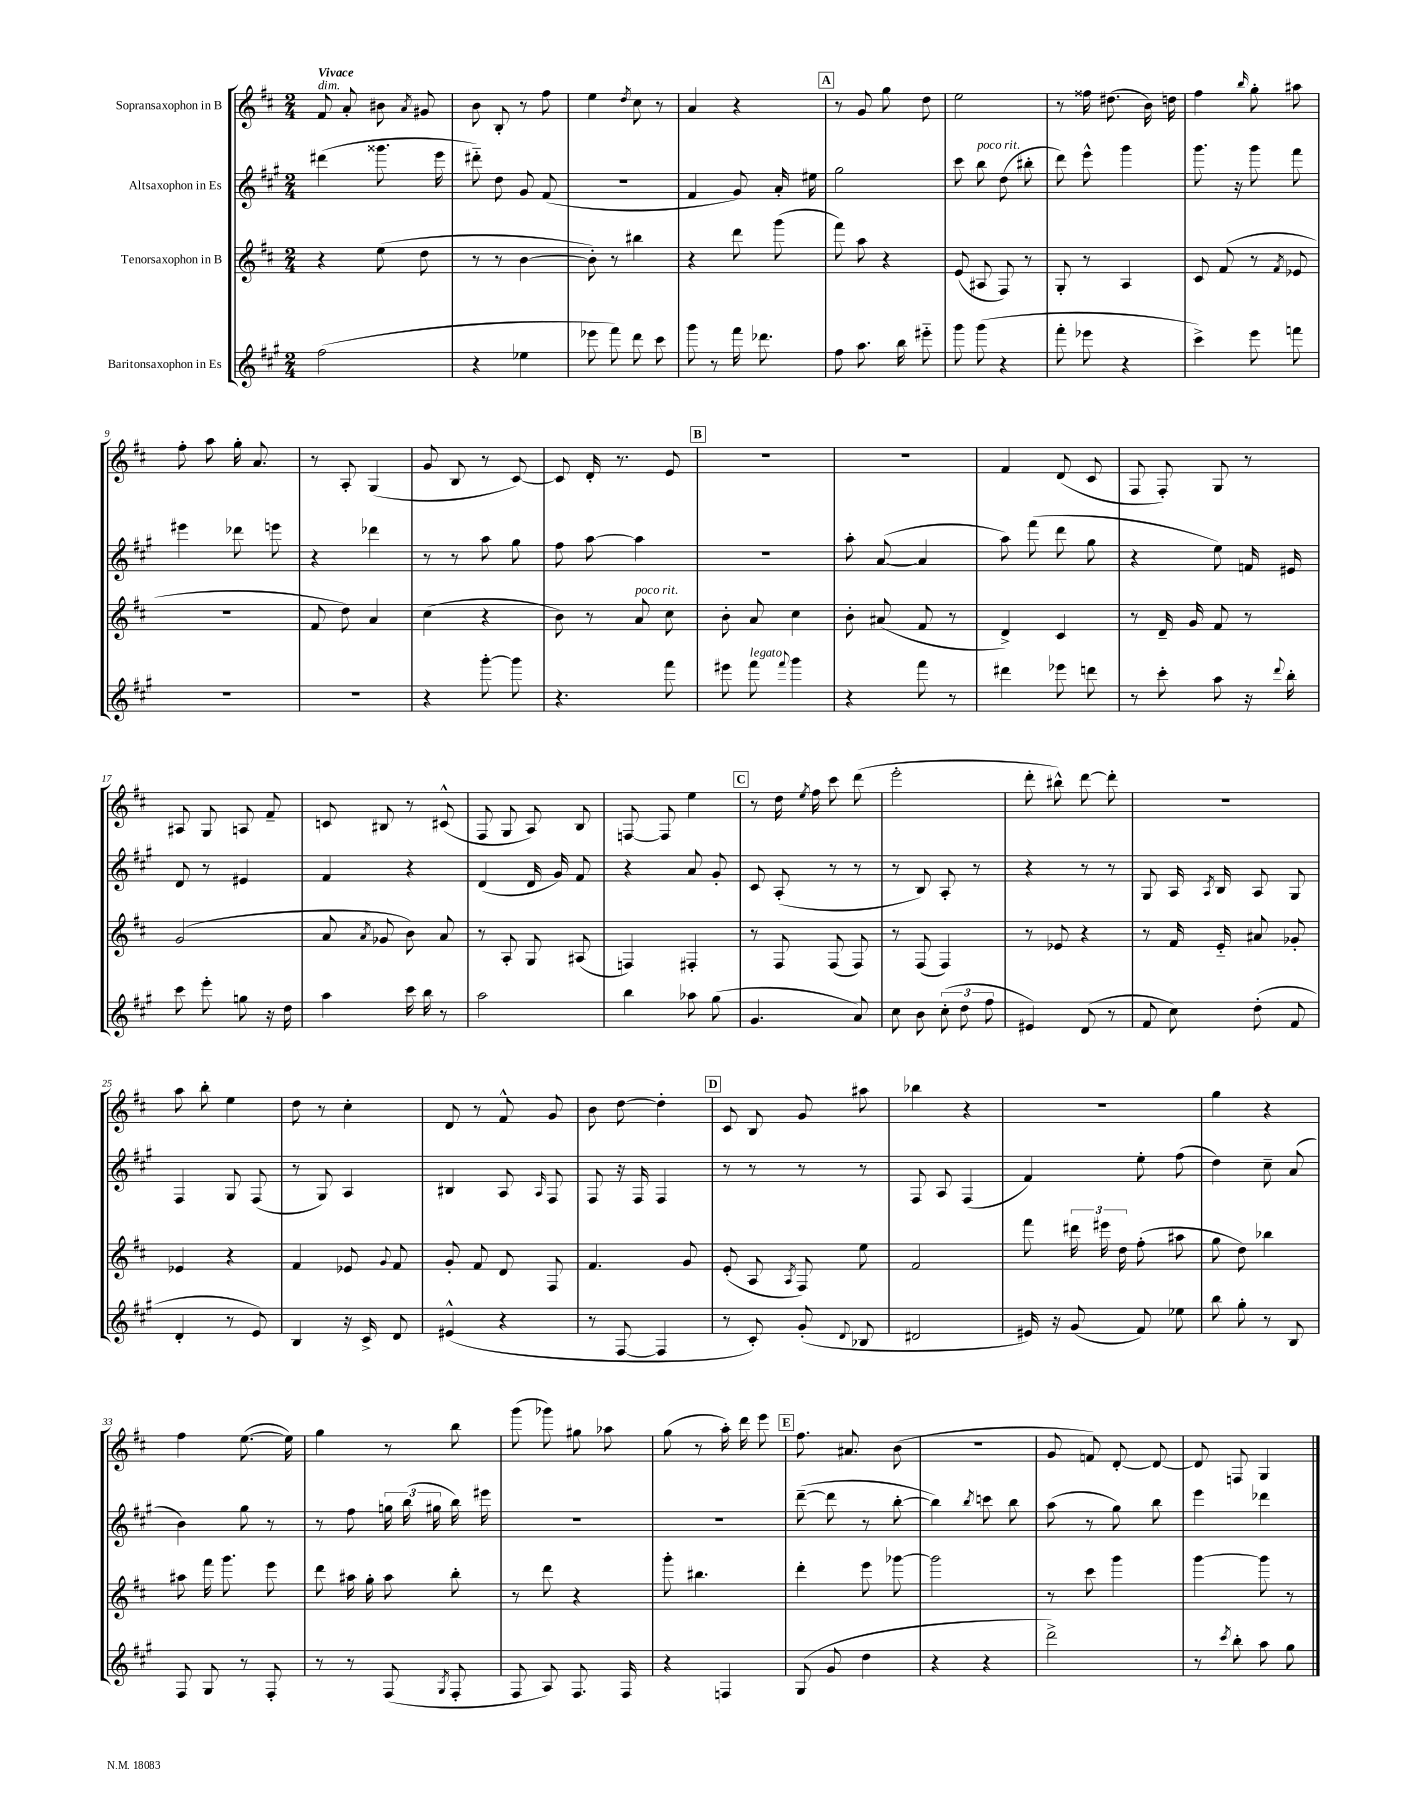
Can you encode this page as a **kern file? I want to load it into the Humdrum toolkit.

**kern	**kern	**kern	**kern
*staff4	*staff3	*staff2	*staff1
*clefG2	*clefG2	*clefG2	*clefG2
*k[f#c#g#]	*k[f#c#]	*k[f#c#g#]	*k[f#c#]
*M2/4	*M2/4	*M2/4	*M2/4
(2ff#	4r	(4ddd#	8f#
.	.	.	8a'
.	(8ee	8.ggg##	8b#
.	.	.	8qa
.	8dd	.	8g#
.	.	16eee	.
=	=	=	=
4r	8r	8ddd#'~)	8b
.	8r	8dd	8B'
4ee-	[4b	8g#	8r
.	.	(8f#	8ff#
=	=	=	=
8eee-	8b'])	2r	4ee
8fff#)	8r	.	.
.	.	.	8qdd
8ddd	4bb#	.	8cc#
8ccc#	.	.	8r
=	=	=	=
8ggg#	4r	4f#	4a
8r	.	.	.
16fff#	8ddd	8g#)	4r
8.ddd-	.	.	.
.	(8ggg	16a'	.
.	.	16ee#	.
=	=	=	=
8ff#	8fff#)	2gg#	8r
8.aa	8aa	.	8g
.	4r	.	8gg
16bb	.	.	.
8eee#'~	.	.	8dd
=	=	=	=
8ggg#	(8e	8ccc#	2ee
(8ggg#	8A#	8bb	.
4r	8F#)	(8dd	.
.	8r	8bb#'	.
=	=	=	=
8fff#'	8G'	8ddd)	8r
8eee-	8r	8eee^^	16ff##
.	.	.	(8.dd#
4r	4A	4ggg#	.
.	.	.	16b)
.	.	.	16dd
=	=	=	=
4ccc#^)	8c#	8.ggg#	4ff#
.	(8f#	.	.
.	.	16r	.
.	.	.	16qqbb
8eee	8r	8ggg#	8gg'
.	8qf#	.	.
8fff	8e-	8fff#	8aa#
=	=	=	=
2r	2r	4eee#	8ff#'
.	.	.	8aa
.	.	8ddd-	16gg'
.	.	.	8.a
.	.	8eee	.
=	=	=	=
2r	8f#	4r	8r
.	8dd)	.	8A'
.	4a	4ddd-	(4G
=	=	=	=
4r	(4cc#	8r	8g
.	.	8r	8B
[8ggg#'	4r	8aa	8r
8ggg#]	.	8gg#	[8c#)
=	=	=	=
4.r	8b)	8ff#	8c#]
.	8r	[8aa	16d'
.	.	.	8.r
.	8a	4aa]	.
8fff#	8cc#	.	8e
=	=	=	=
8eee#	8b'	2r	2r
8fff#	8a	.	.
8qqfff#	.	.	.
4ggg#	4cc#	.	.
=	=	=	=
4r	8b'	8aa'	2r
.	(8a#	([8a	.
8fff#	8f#	4a]	.
8r	8r	.	.
=	=	=	=
4ddd#	4d^)	8aa)	4f#
.	.	(8fff#	.
8eee-	4c#	8ddd	(8d
8ddd	.	8gg#	8c#
=	=	=	=
8r	8r	4r	8F#
8ccc#'	16d~	.	8F#')
.	16g	.	.
8aa	8f#	8ee)	8G
16r	8r	16f	8r
8qqddd	.	.	.
16bb'	.	16e#	.
=	=	=	=
8ccc#	(2g	8d	8A#
8eee'	.	8r	8G
8gg	.	4e#	8A
16r	.	.	8f#~
16dd	.	.	.
=	=	=	=
4aa	8a	4f#	8c
.	8qa	.	.
.	8g-	.	8B#
16ccc#	8b)	4r	8r
16bb	.	.	.
8r	8a	.	(8c#^^
=	=	=	=
2aa	8r	(4d	8F#
.	8A'	.	8G
.	8G	16d	8A)
.	.	16g#)	.
.	(8A#	8f#	8B
=	=	=	=
4bb	4F)	4r	[8F
.	.	.	8F]
8aa-	4F#'	8a	4ee
(8gg#	.	8g#'	.
=	=	=	=
4.g#	8r	8c#	8r
.	8F#	(8A'	16dd
.	.	.	8qee
.	.	.	16ff#
.	(8F#	8r	8ccc#
8a)	8F#)	8r	(8ddd
=	=	=	=
8cc#	8r	8r	2eee'
8b	(8F#	8B)	.
(12cc#'	4F#)	8A'	.
12dd	.	.	.
.	.	8r	.
12ff#	.	.	.
=	=	=	=
4e#)	8r	4r	8ddd'
.	8e-	.	8bb#^^)
(8d	4r	8r	[8ddd
8r	.	8r	8ddd']
=	=	=	=
8f#	8r	8G#	2r
8cc#)	16f#	16A	.
.	.	8qA	.
.	16e'~	16B	.
(8dd'	8a#	8A	.
8f#	8g-'	8G#	.
=	=	=	=
4d'	4e-	4F#	8aa
.	.	.	8bb'
8r	4r	8G#	4ee
8e)	.	(8F#	.
=	=	=	=
4B	4f#	8r	8dd
.	.	8G#)	8r
16r	8e-	4A	4cc#'
16c#^	.	.	.
.	8qqg	.	.
8d	8f#	.	.
=	=	=	=
(4e#^^	8g'	4B#	8d
.	8f#	.	8r
4r	8d	8A	8f#^^
.	.	16qqA	.
.	8F#	8F#	8g
=	=	=	=
8r	4.f#	8F#	8b
[8F#	.	16r	[8dd
.	.	16F#	.
4F#]	.	4F#	4dd']
.	8g	.	.
=	=	=	=
8r	(8e'	8r	8c#
8c#')	8A	8r	8B
.	8qA	.	.
(8g#'	8F#)	8r	8g
8qqd	.	.	.
8B-	8ee	8r	8aa#
=	=	=	=
2d#	2f#	8F#	4bb-
.	.	8A	.
.	.	(4F#	4r
=	=	=	=
16e#)	8fff#	4f#)	2r
16r	.	.	.
(8g#	24ddd#	.	.
.	24eee#	.	.
.	24dd	.	.
8f#)	(8ff#'	8ee'	.
8ee-	8aa#	(8ff#	.
=	=	=	=
8bb	8gg	4dd)	4gg
8gg#'	8dd)	.	.
8r	4bb-	8cc#~	4r
8B	.	(8a	.
=	=	=	=
8F#	8aa#	4b)	4ff#
8G#	16fff#	.	.
.	8.ggg	.	.
8r	.	8gg#	([8.ee
8F#'	8eee	8r	.
.	.	.	16ee])
=	=	=	=
8r	8ddd	8r	4gg
8r	16aa#	8ff#	.
.	16gg'	.	.
(8F#	8aa#	24gg	8r
.	.	(24bb	.
.	.	24gg#	.
8qG#	.	.	.
8F#'	8bb'	16bb)	8bb
.	.	16eee#	.
=	=	=	=
8F#	8r	2r	(8ggg
8A)	8ddd	.	8ggg-)
8.F#	4r	.	8gg#
.	.	.	8aa-
16F#	.	.	.
=	=	=	=
4r	8ggg'	2r	(8gg
.	4.bb#	.	8r
4F	.	.	16aa')
.	.	.	16ddd
.	.	.	8eee
=	=	=	=
(8G#	4ddd'	([8ddd~	8.ff#
8g#	.	8ddd]	.
.	.	.	8.a#
4dd	8eee	8r	.
.	[8ggg-	[8bb'	(8b
=	=	=	=
4r	2ggg-]	4bb])	2r
.	.	8qbb	.
4r	.	8ccc	.
.	.	8bb	.
=	=	=	=
2ddd^)	8r	(8aa	8g
.	8ccc#	8r	8f)
.	4ggg	8gg#)	[8d'
.	.	8bb	8d_
=	=	=	=
8r	[4ggg	4eee	8d]
8qccc#	.	.	.
8bb'	.	.	8F
8aa	8ggg]	4ddd-	4G
8gg#	8r	.	.
==	==	==	==
*-	*-	*-	*-
